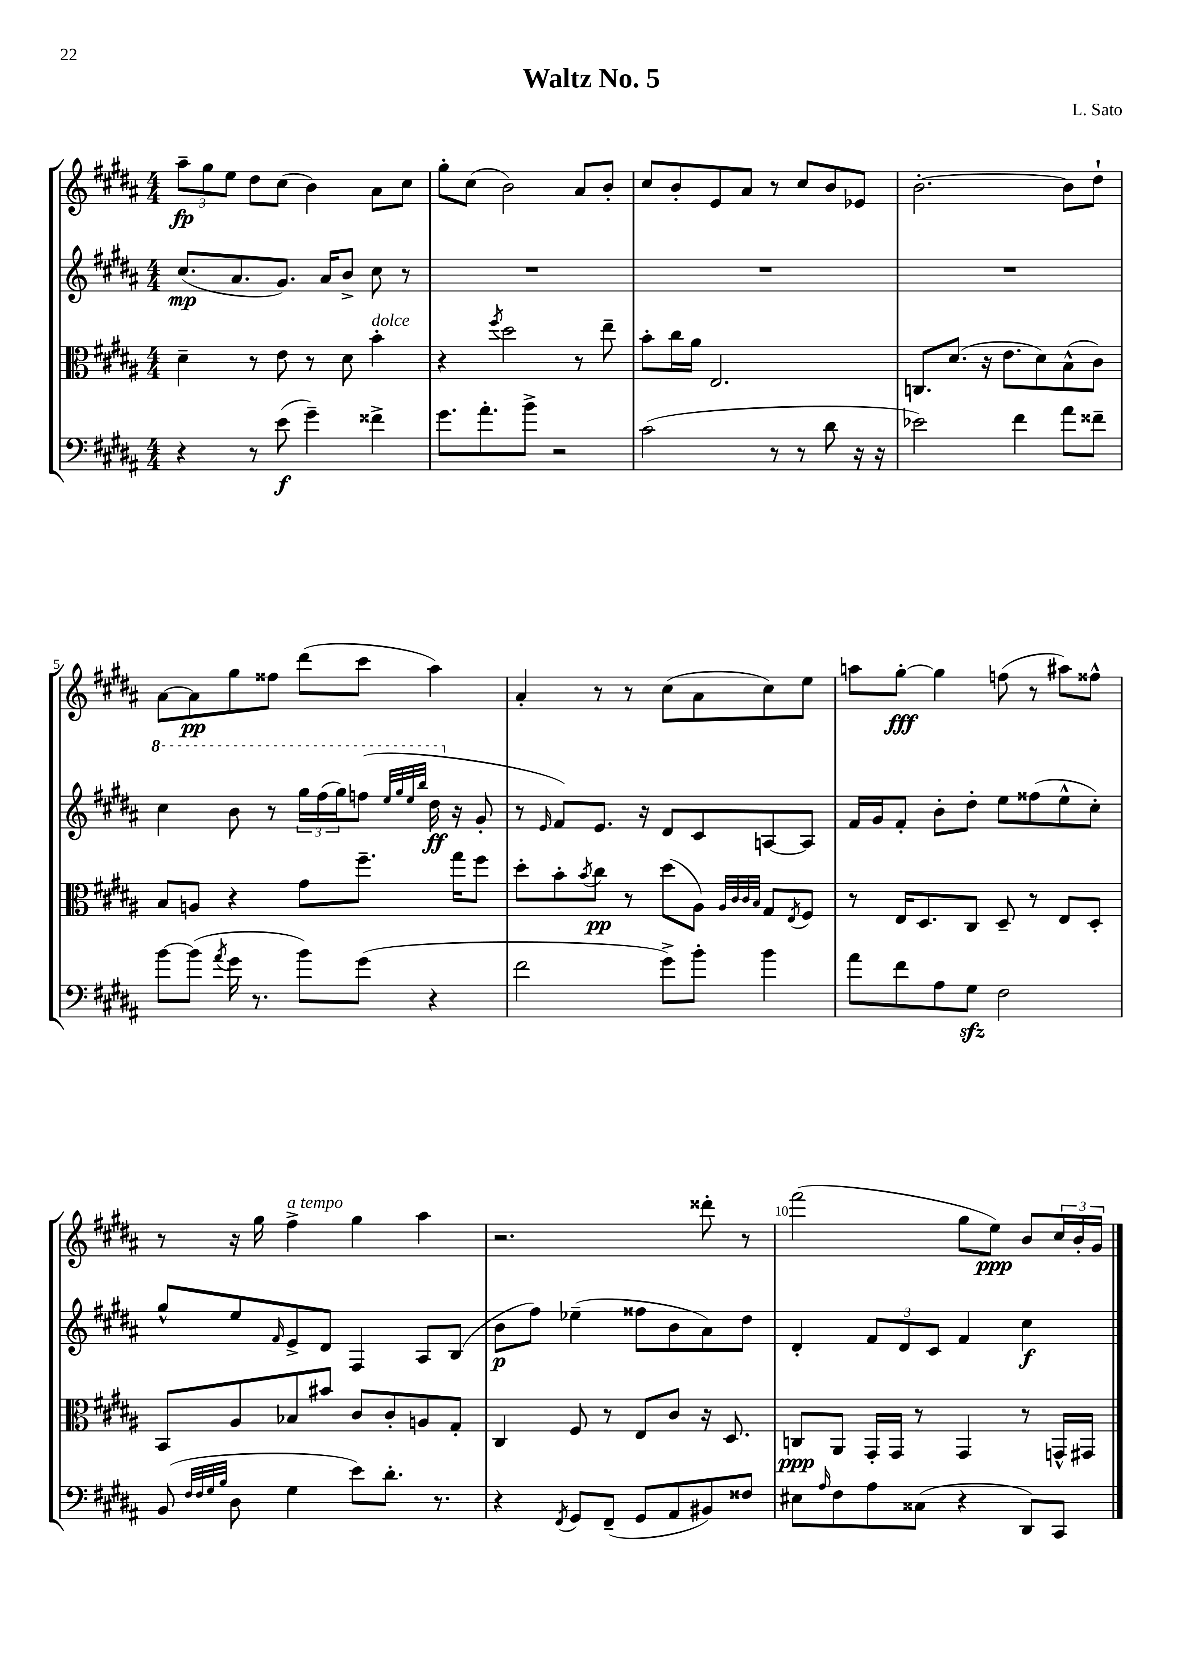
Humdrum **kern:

**kern	**kern	**kern	**kern
*staff4	*staff3	*staff2	*staff1
*clefF4	*clefC3	*clefG2	*clefG2
*k[f#c#g#d#a#]	*k[f#c#g#d#a#]	*k[f#c#g#d#a#]	*k[f#c#g#d#a#]
*M4/4	*M4/4	*M4/4	*M4/4
4r	4d#~\	(8.cc#/L	12aa#~\L
.	.	.	12gg#\
.	.	.	12ee\J
.	.	8.a#/	.
8r	8r	.	8dd#\L
(8e\	8e\	8.g#/J)	(8cc#\J
4g#~\)	8r	.	4b\)
.	.	16a#/LK	.
.	8d#\	8b^/J	.
4f##^\	4b'\	8cc#\	8a#\L
.	.	8r	8cc#\J
=	=	=	=
8.g#\L	4r	1r	8gg#'\L
.	.	.	(8cc#\J
8.a#'\	.	.	.
.	8qff#/	.	.
.	2dd#\	.	2b\)
8b^\J	.	.	.
2r	.	.	.
.	8r	.	8a#/L
.	8ee~\	.	8b'/J
=	=	=	=
(2c#\	8b'\L	1r	8cc#/L
.	16cc#\L	.	8b'/
.	16a#\JJ	.	.
.	2.E/	.	8e/
.	.	.	8a#/J
8r	.	.	8r
8r	.	.	8cc#/L
8d#\	.	.	8b/
16r	.	.	8e-/J
16r	.	.	.
=	=	=	=
2e-\)	8.C/L	1r	[2.b'\
.	(8.d#/J	.	.
.	16r	.	.
.	8.e\L	.	.
4f#\	.	.	.
.	8d#\)	.	.
8a#\L	(8B^^\	.	8b\]L
8f##~\J	8c#\J)	.	8dd#`\J
=	=	=	=
[8b\L	8B/L	4ccc#\	[8a#\L
(8b\]J	8A/J	.	8a#\]
8qa#/	.	.	.
16g#\	4r	8bb\	8gg#\
8.r	.	.	.
.	.	8r	8ff##\J
8b\L)	8g#\L	24ggg#\LL	(8ddd#\L
.	.	(24fff#\	.
.	.	24ggg#\J)	.
(8g#\J	8.ff#~\J	(8fff\J	8ccc#\J
.	.	32qqeee/LLL	.
.	.	32qqggg#/	.
.	.	32qqeee/	.
.	.	32qqbbb/JJJ	.
4r	.	16ddd#\	4aa#\)
.	16gg#\LK	16r	.
.	8ff#\J	8g#'/	.
=	=	=	=
2f#\	8dd#'\L	8r	4a#'/
.	.	16qqe/	.
.	8b'\	8f#/L)	.
.	8qb/	.	.
.	8cc#\J	8.e/J	8r
.	8r	.	8r
.	.	16r	.
8g#^\L)	(8dd#\L	8d#/L	(8cc#\L
8b'\J	8A#\J)	8c#/	8a#\
.	32qqA#/LLL	.	.
.	32qqc#/	.	.
.	32qqc#/	.	.
.	32qqB/JJJ	.	.
4b\	8G#/L	[8A/	8cc#\)
.	8qE/	.	.
.	8F#/J	8A/]J	8ee\J
=	=	=	=
8a#\L	8r	16f#/LL	8aa\L
.	.	16g#/J	.
8f#\	16E/LK	8f#'/J	[8gg#'\J
.	8.D#/	.	.
8A#\	.	8b'\L	4gg#\]
8G#\J	8C#/J	8dd#'\J	.
2F#\	8D#~/	8ee\L	(8ff\
.	8r	(8ff##\	8r
.	8E/L	8ee^^\	8aa#\L)
.	8D#'/J	8cc#'\J)	8ff##^^\J
=	=	=	=
(8BB/	8BB/L	8gg#^^/L	8r
32qqF#/LLL	.	.	.
32qqF#/	.	.	.
32qqG#/	.	.	.
32qqB/JJJ	.	.	.
8D#\	8A#/	8ee/	16r
.	.	.	16gg#\
.	.	16qqf#/	.
4G#\	8B-/	8e^/	4ff#^\
.	8b#/J	8d#/J	.
8e\L)	8c#/L	4F#/	4gg#\
8.d#'\J	8c#'/	.	.
.	8A/	8A#/L	4aa#\
8.r	.	.	.
.	8G#'/J	(8B/J	.
=	=	=	=
4r	4C#/	8b\L	2.r
.	.	8ff#\J)	.
8qFF#/	.	.	.
8GG#/L	8F#/	(4ee-~\	.
(8FF#~/J	8r	.	.
8GG#/L	8E/L	8ff##\L	.
8AA#/	8c#/J	8b\	.
8BB#/)	16r	8a#\)	8ddd##'\
.	8.D#/	.	.
8F##/J	.	8dd#\J	8r
=	=	=	=
8E#\L	8C/L	4d#'/	(2fff#\
16qqA#/	.	.	.
8F#\	8AA#/J	.	.
8A#\	16GG#'/LL	12f#/L	.
.	16GG#/JJ	.	.
.	.	12d#/	.
(8C##\J	8r	.	.
.	.	12c#/J	.
4r	4GG#/	4f#/	8gg#\L
.	.	.	8ee\J)
8DD#/L)	8r	4cc#\	8b/L
8CC#/J	16GG^^/LL	.	24cc#/L
.	.	.	24b'/
.	16GG#/JJ	.	.
.	.	.	24g#/JJ
==	==	==	==
*-	*-	*-	*-
